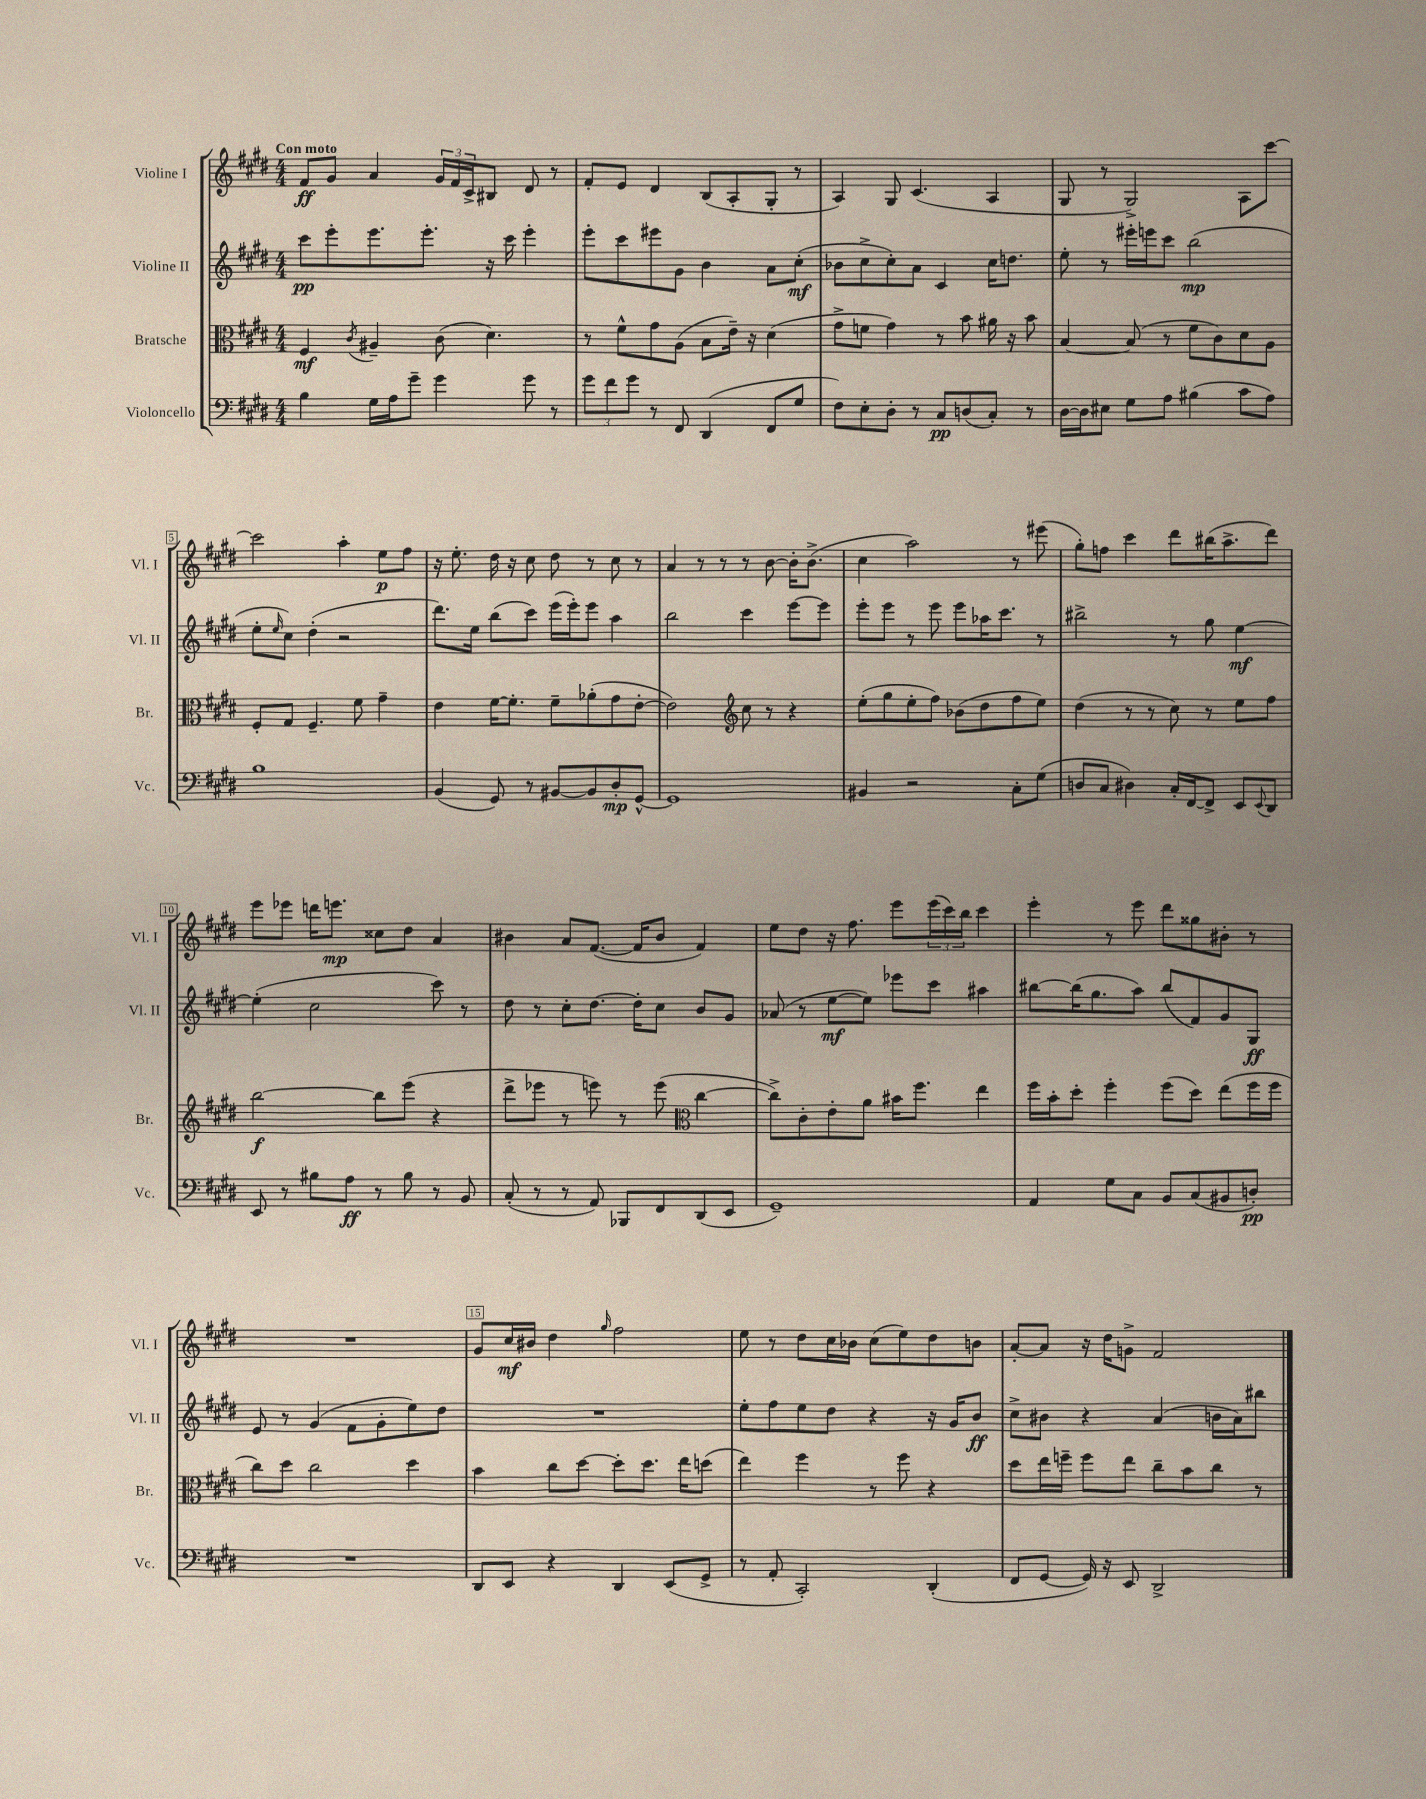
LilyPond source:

<<
\new StaffGroup <<
\new Staff = "s0" \with { instrumentName = "Violine I" shortInstrumentName = "Vl. I" } {
    \clef treble \key e \major \numericTimeSignature \time 4/4 \tempo "Con moto"
    fis'8\ff gis'8 a'4 \tuplet 3/2 { gis'16 fis'16 cis'16-> } bis8 dis'8 r8 |
    fis'8-. e'8 dis'4 b8( a8-. gis8-. r8 |
    a4) gis8 cis'4.( a4 |
    gis8 r8 gis2->) a8 cis'''8~ |
    cis'''2 a''4-. e''8\p fis''8 |
    r16 e''8.-. dis''16 r16 cis''8 dis''8 r8 cis''8 r8 |
    a'4 r8 r8 r8 b'8~ b'16-. b'8.->( |
    cis''4 a''2) r8 eis'''8( |
    gis''8-.) f''8 cis'''4 dis'''8 bis''16( a''8.-> dis'''8) |
    e'''8 ees'''8 d'''16 e'''8.\mp cisis''8 dis''8 a'4 |
    bis'4 a'8 fis'8.~( fis'16 bis'8 fis'4) |
    e''8 dis''8 r16 fis''8. e'''8 \tuplet 3/2 { e'''16( cis'''16) b''16 } cis'''4 |
    e'''4-. r8 e'''8 dis'''8 gisis''8 bis'8-. r8 |
    R1 |
    gis'8 cis''16\mf bis'16 dis''4 \grace { gis''16 } fis''2 |
    e''8 r8 dis''8 cis''16 bes'16 cis''8( e''8) dis''8 b'8 |
    a'8~-. a'8 r16 dis''16 g'8-> fis'2 \bar "|." |
}
\new Staff = "s1" \with { instrumentName = "Violine II" shortInstrumentName = "Vl. II" } {
    \clef treble \key e \major \numericTimeSignature \time 4/4
    cis'''8\pp e'''8-. e'''8. e'''8.-. r16 cis'''16 e'''4-. |
    e'''8-. cis'''8 eis'''8 gis'8 b'4 a'8 cis''8-.\mf( |
    bes'8 cis''8-> cis''8-.) a'8 cis'4 cis''16 d''8. |
    e''8-. r8 eis'''16-. e'''16 cis'''8 b''2\mp( |
    e''8-. \grace { e''16 } cis''8) dis''4-.( r2 |
    dis'''8.) e''16 b''8( cis'''8) e'''16( e'''16-.) e'''8 a''4 |
    b''2 cis'''4 e'''8~ e'''8 |
    e'''8-. e'''8 r8 e'''8 e'''8 aes''16 cis'''8. r8 |
    bis''2-> r8 gis''8 e''4~\mf |
    e''4-.( cis''2 cis'''8) r8 |
    dis''8 r8 cis''8-. dis''8.~ dis''16-. cis''8 b'8 gis'8 |
    aes'8( r8 e''8~\mf e''8) ees'''8 cis'''8 ais''4 |
    bis''8~ bis''16( gis''8. a''8) bis''8( fis'8) gis'8 gis8\ff |
    e'8 r8 gis'4( fis'8 gis'8-. e''8) dis''8 |
    R1 |
    e''8-. fis''8 e''8 dis''8 r4 r16 gis'16 b'8\ff |
    cis''8-> bis'8 r4 a'4( b'16 a'16) bis''8 \bar "|." |
}
\new Staff = "s2" \with { instrumentName = "Bratsche" shortInstrumentName = "Br." } {
    \clef alto \key e \major \numericTimeSignature \time 4/4
    fis4\mf \acciaccatura { cis'8 } ais4-- cis'8( dis'4.) |
    r8 fis'8-^ gis'8 a8( b8 e'16--) r16 dis'4( |
    gis'8-> f'8 gis'4) r8 b'8 ais'16 r16 b'8 |
    b4~ b8( r8 fis'8 cis'8) dis'8 a8 |
    fis8-. gis8 fis4.-- fis'8 gis'4-- |
    e'4 fis'16~ fis'8.-. fis'8-- aes'8-.( gis'8 e'8~-. |
    e'2) \clef treble cis''8 r8 r4 |
    e''8-.( gis''8 e''8-. fis''8) bes'8( dis''8 fis''8 e''8) |
    dis''4( r8 r8 cis''8) r8 e''8 fis''8 |
    b''2~\f b''8 e'''8( r4 |
    dis'''8-> ees'''8 r8 e'''8) r8 e'''8( \clef alto cis''4~ |
    cis''8->) cis'8-. e'8-. a'8 bis'16 fis''8. e''4 |
    fis''16 b'16-. dis''8-. fis''4-. fis''8( dis''8) e''8( fis''16 fis''16 |
    cis''8) dis''8 cis''2 dis''4 |
    b'4 cis''8 dis''8~ dis''8-. dis''8. e''16 d''8( |
    e''4) fis''4 r8 fis''8 r4 |
    dis''8 e''16 f''16-- f''8 e''8 cis''8-- b'8 cis''8 r8 \bar "|." |
}
\new Staff = "s3" \with { instrumentName = "Violoncello" shortInstrumentName = "Vc." } {
    \clef bass \key e \major \numericTimeSignature \time 4/4
    b4 gis16 a16 gis'8-- gis'4 gis'8 r8 |
    \tuplet 3/2 { gis'8 fis'8 gis'8 } r8 fis,8 dis,4( fis,8 gis8 |
    fis8) e8-. dis8-. r8 cis8\pp d8( cis8-.) r8 |
    dis16~ dis16 eis8 gis8 a8 bis4( cis'8 a8) |
    b1 |
    b,4( gis,8) r8 bis,8~ bis,8 dis8-.\mp gis,8~-^ |
    gis,1 |
    bis,4 r2 cis8-. gis8( |
    d8 cis8 dis4) cis16-. fis,16~ fis,8-> e,8 \appoggiatura { e,8 } dis,8 |
    e,8 r8 bis8 a8\ff r8 bis8 r8 b,8 |
    cis8-.( r8 r8 a,8) bes,,8 fis,8 dis,8( e,8 |
    gis,1--) |
    a,4 gis8 cis8 b,8 cis8( bis,8 d8-.\pp) |
    R1 |
    dis,8 e,8 r4 dis,4 e,8( gis,8-> |
    r8 a,8-. cis,2-.) dis,4-.( |
    fis,8 gis,8~ gis,16) r16 e,8 dis,2-> \bar "|." |
}
>>
>>
\layout { \context { \Score \override BarNumber.break-visibility = ##(#f #t #t) barNumberVisibility = #(every-nth-bar-number-visible 5) \override BarNumber.stencil = #(make-stencil-boxer 0.1 0.3 ly:text-interface::print) } }
